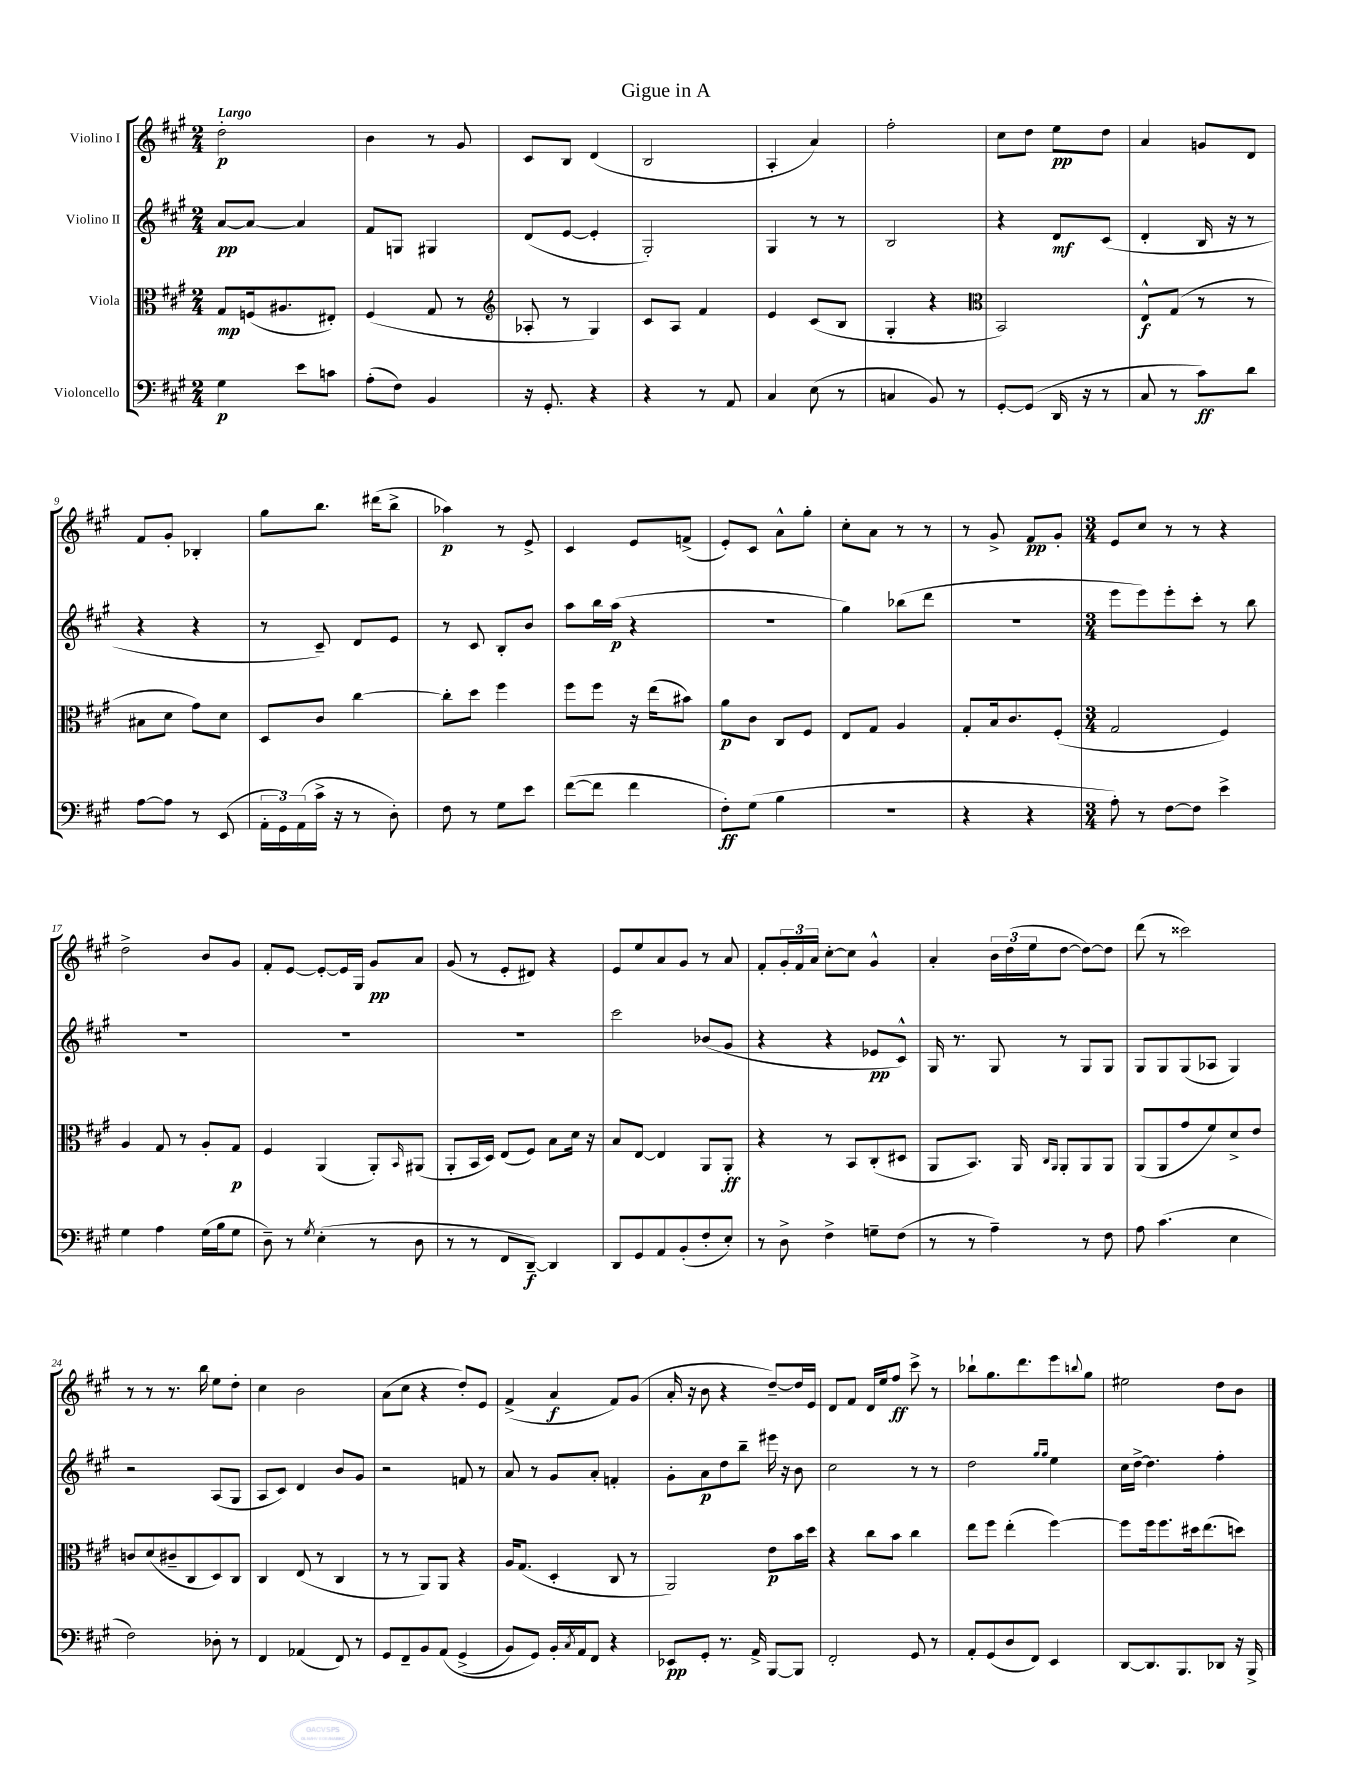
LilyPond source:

\header { title = "Gigue in A" }
<<
\new StaffGroup <<
\new Staff = "s0" \with { instrumentName = "Violino I" } {
    \clef treble \key a \major \numericTimeSignature \time 2/4 \tempo "Largo"
    d''2-.\p |
    b'4 r8 gis'8 |
    cis'8 b8 d'4( |
    b2 |
    a4-. a'4) |
    fis''2-. |
    cis''8 d''8 e''8\pp d''8 |
    a'4 g'8 d'8 |
    fis'8 gis'8-. bes4-. |
    gis''8 b''8. dis'''16( b''8-> |
    aes''4\p) r8 e'8-> |
    cis'4 e'8 f'8->( |
    e'8-.) cis'8 a'8-^ gis''8-. |
    cis''8-. a'8 r8 r8 |
    r8 gis'8-> fis'8\pp gis'8-. |
    \numericTimeSignature \time 3/4 e'8 cis''8 r8 r8 r4 |
    d''2-> b'8 gis'8 |
    fis'8-. e'8~ e'8~-. e'16 gis16 gis'8\pp a'8 |
    gis'8( r8 e'8-. dis'8) r4 |
    e'8 e''8 a'8 gis'8 r8 a'8 |
    fis'8-. \tuplet 3/2 { gis'16-. fis'16 a'16 } cis''8~-. cis''8 gis'4-^ |
    a'4-. \tuplet 3/2 { b'16 d''16( e''16 } d''8~ d''8~) d''8 |
    d'''8( r8 cisis'''2) |
    r8 r8 r8. b''16 e''8 d''8-. |
    cis''4 b'2 |
    a'8( cis''8 r4 d''8-.) e'8 |
    fis'4->( a'4\f fis'8) gis'8( |
    a'16-. r16 b'8 r4 d''8~--) d''16 e'16 |
    d'8 fis'8 d'16 e''16 fis''8\ff cis'''8-> r8 |
    bes''8-! gis''8. d'''8. e'''8 \appoggiatura { b''8 } gis''8 |
    eis''2 d''8 b'8 \bar "|." |
}
\new Staff = "s1" \with { instrumentName = "Violino II" } {
    \clef treble \key a \major \numericTimeSignature \time 2/4
    a'8~\pp a'8~ a'4 |
    fis'8 g8 gis4 |
    d'8( e'8~ e'4-. |
    gis2-.) |
    gis4 r8 r8 |
    b2 |
    r4 d'8\mf cis'8( |
    d'4-. b16 r16 r8 |
    r4 r4 |
    r8 cis'8--) d'8 e'8 |
    r8 cis'8 b8-. b'8 |
    a''8 b''16 a''16\p( r4 |
    R2 |
    gis''4) bes''8( d'''8 |
    r2 |
    \numericTimeSignature \time 3/4 e'''8 e'''8) e'''8-. cis'''8-. r8 b''8 |
    R2. |
    R2. |
    R2. |
    cis'''2 bes'8( gis'8 |
    r4 r4 ees'8\pp cis'8-^) |
    gis16 r8. gis8 r8 gis8 gis8 |
    gis8 gis8 gis8( aes8 gis4) |
    r2 a8( gis8 |
    a8 cis'8) d'4 b'8 gis'8 |
    r2 f'8 r8 |
    a'8 r8 gis'8 a'8-. f'4-. |
    gis'8-. a'8\p d''8 b''8-- eis'''16 r16 b'8 |
    cis''2 r8 r8 |
    d''2 \grace { gis''16 gis''16 } e''4 |
    cis''16 d''16~-> d''4. fis''4-. \bar "|." |
}
\new Staff = "s2" \with { instrumentName = "Viola" } {
    \clef alto \key a \major \numericTimeSignature \time 2/4
    gis8\mp f16( ais8. eis8-.) |
    fis4( gis8 r8 |
    \clef treble aes8-. r8 gis4) |
    cis'8 a8 fis'4 |
    e'4 cis'8( b8 |
    gis4-. r4 |
    \clef alto b,2) |
    e8-^\f gis8( r8 r8 |
    bis8 d'8 gis'8) d'8 |
    d8 cis'8 cis''4~ |
    cis''8-. d''8 fis''4 |
    fis''8 fis''8 r16 e''16( bis'8) |
    a'8\p cis'8 cis8 fis8 |
    e8 gis8 a4 |
    gis8-. b16 cis'8. fis8-.( |
    \numericTimeSignature \time 3/4 gis2 fis4) |
    a4 gis8 r8 a8-. gis8\p |
    fis4 a,4( a,8-.) \grace { b,16 } ais,8( |
    a,8-. b,16 d16) e8( fis8) b8 d'16 r16 |
    b8 e8~ e4 a,8 a,8-.\ff |
    r4 r8 b,8 cis8-.( dis8 |
    a,8 b,8.) a,16 \grace { cis16 a,16 } a,8-. a,8 a,8 |
    a,8( a,8 gis'8 fis'8) d'8-> e'8 |
    c'8 d'8( cis'8-- cis8 d8) cis8 |
    cis4 e8( r8 cis4 |
    r8 r8 a,8) a,8 r4 |
    a16 gis8.( d4-. cis8 r8 |
    a,2) e'8\p b'16 d''16 |
    r4 cis''8 b'8 cis''4 |
    e''8 fis''8 e''4-.( fis''4~) |
    fis''8 fis''16 fis''8. dis''16 e''8.( d''8) \bar "|." |
}
\new Staff = "s3" \with { instrumentName = "Violoncello" } {
    \clef bass \key a \major \numericTimeSignature \time 2/4
    gis4\p e'8 c'8 |
    a8-.( fis8) b,4 |
    r16 gis,8.-. r4 |
    r4 r8 a,8 |
    cis4 e8( r8 |
    c4 b,8) r8 |
    gis,8~-. gis,8( d,16 r16 r8 |
    cis8 r8 cis'8\ff) d'8 |
    a8~ a8 r8 e,8( |
    \tuplet 3/2 { a,16-. gis,16) a,16( } cis'16-> r16 r8 d8-.) |
    fis8 r8 gis8 e'8 |
    fis'8~( fis'8 fis'4 |
    fis8-.\ff) gis8( b4 |
    r2 |
    r4 r4 |
    \numericTimeSignature \time 3/4 a8-.) r8 fis8~ fis8 e'4-> |
    gis4 a4 gis16( b16 gis8 |
    d8--) r8 \acciaccatura { gis8 } e4-.( r8 d8 |
    r8 r8 fis,8 d,8~--\f) d,4 |
    d,8 gis,8 a,8 b,8-.( fis8-. e8-.) |
    r8 d8-> fis4-> g8-- fis8( |
    r8 r8 a4--) r8 fis8 |
    a8 cis'4.( e4 |
    fis2) des8-. r8 |
    fis,4 aes,4( fis,8) r8 |
    gis,8 fis,8-- b,8 a,8\( gis,4->( |
    b,8) gis,8\) b,16-. \acciaccatura { cis8 } a,16 fis,8 r4 |
    ees,8\pp gis,8-. r8. a,16-> b,,8~ b,,8 |
    fis,2-. gis,8 r8 |
    a,8-. gis,8( d8 fis,8) e,4 |
    d,8~ d,8. b,,8. des,8 r16 b,,16-> \bar "|." |
}
>>
>>
